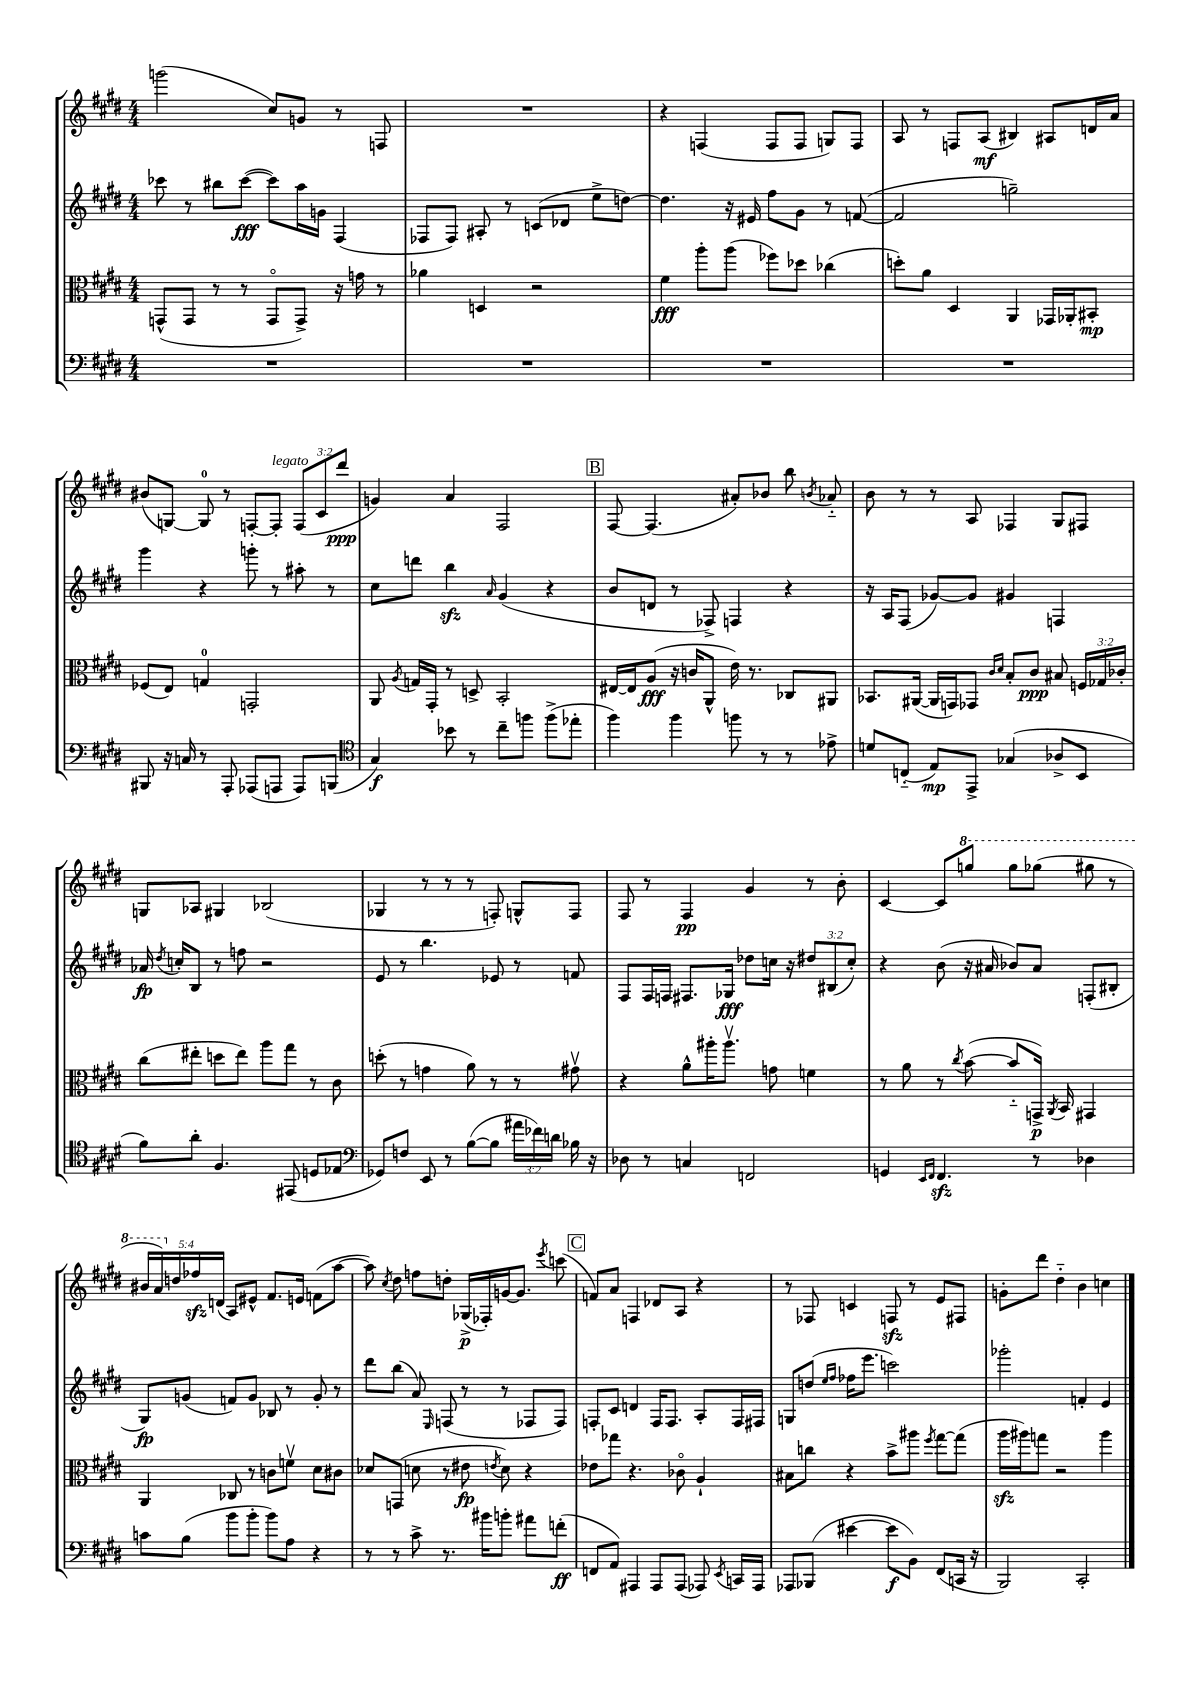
<<
\new StaffGroup <<
\new Staff = "s0" {
    \clef treble \key e \major \numericTimeSignature \time 4/4 \override Staff.TupletNumber.text = #tuplet-number::calc-fraction-text
    \autoBeamOff g'''2( cis''8[) g'8] r8 f8 |
    R1 |
    r4 f4( f8[ f8] g8[) f8] |
    a8 r8 f8[ a8]\mf( bis4) ais8[ d'16 a'16] |
    bis'8[( g8]~) g8-0 r8 f8[~-. f8]-.^\markup { \italic "legato" } \tuplet 3/2 { f8[( cis'8 dis'''8]\ppp } |
    g'4) a'4 fis2 |
    \mark \markup { \box "B" } fis8~ fis4.( ais'8[-.) bes'8] b''8 \acciaccatura { b'8 } aes'8-_ |
    b'8 r8 r8 a8 fes4 gis8[ fis8] |
    g8[ aes8] gis4 bes2( |
    ges4 r8 r8 r8 f8-.) g8[-^ f8] |
    fis8 r8 fis4\pp gis'4 r8 b'8-. |
    cis'4~ cis'8[ \ottava #1 g'''8] g'''8[ ges'''8]( gis'''8 r8 |
    \tuplet 5/4 { bis''16[ a''16) \ottava #0 d''16 fes''16\sfz d'16]( } a8[) eis'8]-^ fis'8.[ e'16] f'8[( a''8]~ |
    a''8) \acciaccatura { cis''8 } dis''8 f''8[ d''8]-. ges16[->\p( fes16-.) g'16~ g'8.] \acciaccatura { e'''8 } c'''8( |
    \mark \markup { \box "C" } f'8[) a'8] f4 des'8[ a8] r4 |
    r8 fes8 c'4 f8\sfz r8 e'8[ fis8] |
    g'8[-. dis'''8] dis''4-_ b'4 c''4 \bar "|." |
}
\new Staff = "s1" {
    \clef treble \key e \major \numericTimeSignature \time 4/4 \override Staff.TupletNumber.text = #tuplet-number::calc-fraction-text
    \autoBeamOff ces'''8 r8 bis''8[ ces'''8]~\fff( ces'''8[) a''16 g'16] fis4( |
    fes8[ fes8]) ais8-. r8 c'8[( des'8] e''8[-> d''8]~) |
    d''4. r16 eis'16 fis''8[ gis'8] r8 f'8~( |
    f'2 g''2--) |
    gis'''4 r4 g'''8-. r8 ais''8-. r8 |
    cis''8[ d'''8] b''4\sfz \grace { a'16 } gis'4( r4 |
    \mark \markup { \box "B" } b'8[ d'8] r8 fes8->) f4 r4 |
    r16 a16[ fis8]( ges'8[~) ges'8] gis'4 f4 |
    aes'16\fp \acciaccatura { dis''8 } c''16[-. b8] r8 f''8 r2 |
    e'8 r8 b''4. ees'8 r8 f'8 |
    fis8[ fis16 f16] fis8.[ ges16]\fff des''8[ c''16] r16 \tuplet 3/2 { dis''8[ bis8( c''8]-.) } |
    r4 b'8( r16 ais'16 bes'8[) ais'8] f8[-.( bis8]-. |
    gis8[\fp) g'8]( f'8[) g'8] bes8 r8 g'8-. r8 |
    dis'''8[ b''8]( a'8) \grace { e16 } f8( r8 r8 fes8[ fes8]) |
    \mark \markup { \box "C" } f8[-. cis'8] d'4 f16[ f8.] a8[-. f16 fis16] |
    g8[ d''8]( \grace { e''16[ fis''16] } fes''16[ e'''8.] c'''2) |
    ges'''2-. f'4-. e'4 \bar "|." |
}
\new Staff = "s2" {
    \clef alto \key e \major \numericTimeSignature \time 4/4 \override Staff.TupletNumber.text = #tuplet-number::calc-fraction-text
    \autoBeamOff g,8[-^( g,8] r8 r8 g,8[\flageolet g,8]->) r16 g'16 r8 |
    aes'4 d4 r2 |
    fis'4\fff a''8[-. a''8]( fes''8[) des''8] ces''4( |
    d''8[-.) a'8] dis4 a,4 ges,16[ aes,16-. bis,8]-.\mp |
    fes8[( e8]) g4-0 g,2-. |
    a,8 \acciaccatura { a8 } g16[ gis,16]-. r8 d8-> b,2-. |
    \mark \markup { \box "B" } eis16[~ eis16 a8]\fff( r16 c'16[ a,8]-^ e'16) r8. ces8[ ais,8] |
    bes,8.[ ais,16]~( ais,16[ g,16) ges,8] \grace { cis'16[ dis'16] } b8[-. cis'8]\ppp bis8 \tuplet 3/2 { f16[ ges16 ces'16]-. } |
    cis''8[( eis''8]-. d''8[ eis''8]) a''8[ gis''8] r8 cis'8 |
    d''8-.( r8 g'4 a'8) r8 r8 gis'8\upbow |
    r4 a'8[-^ ais''16-. ais''8.]\upbow g'8 f'4 |
    r8 a'8 r8 \acciaccatura { cis''8 } b'8~( b'8[-_ g,16]->\p) \acciaccatura { a,8 } b,16 gis,4 |
    a,4 ces8 r8 c'8[ f'8]\upbow dis'8[ cis'8] |
    des'8[ g,8]( d'8 r8 eis'8\fp \acciaccatura { e'8 } d'8) r4 |
    \mark \markup { \box "C" } ees'8[ ges''8] r4. ces'8\flageolet a4-! |
    bis8[ c''8] r4 b'8[-> ais''8] \acciaccatura { fis''8 } gis''8[~ gis''8]( |
    a''16[\sfz ais''16) g''8] r2 ais''4 \bar "|." |
}
\new Staff = "s3" {
    \clef bass \key e \major \numericTimeSignature \time 4/4 \override Staff.TupletNumber.text = #tuplet-number::calc-fraction-text
    \autoBeamOff R1 |
    R1 |
    R1 |
    R1 |
    bis,,8 r16 c16 r8 a,,8-. aes,,8[( a,,8] a,,8[) b,,8]( |
    \clef tenor gis4\f) bes'8 r8 cis''8[-- f''8] f''8[->( ees''8]-. |
    \mark \markup { \box "B" } fis''4) fis''4 f''8 r8 r8 ees'8-> |
    d'8[ c8]-_( e8[\mp) e,8]-> ges4( aes8[-> b,8] |
    fis'8[) a'8]-. fis4. eis,8( d8[ ees8] |
    \clef bass ges,8[) f8] e,8 r8 b8[~( b8] \tuplet 3/2 { ais'16[ fes'16) d'16] } bes16 r16 |
    des8 r8 c4 f,2 |
    g,4 \grace { e,16[ fis,16] } fis,4.\sfz r8 des4 |
    c'8[ b8]( b'8[ b'8]-. b'8[) a8] r4 |
    r8 r8 cis'8-> r8. bis'16[ b'8]-. ais'8[ f'8]-.\ff( |
    \mark \markup { \box "C" } f,8[ a,8]) ais,,4 ais,,8[ ais,,8]( aes,,8) \acciaccatura { e,8 } c,16[ aes,,16] |
    aes,,8[ bes,,8]( eis'4~ eis'8[\f b,8]) fis,8[( c,16] r16 |
    b,,2) cis,2-. \bar "|." |
}
>>
>>
\layout { \context { \Score \remove "Bar_number_engraver" } }
